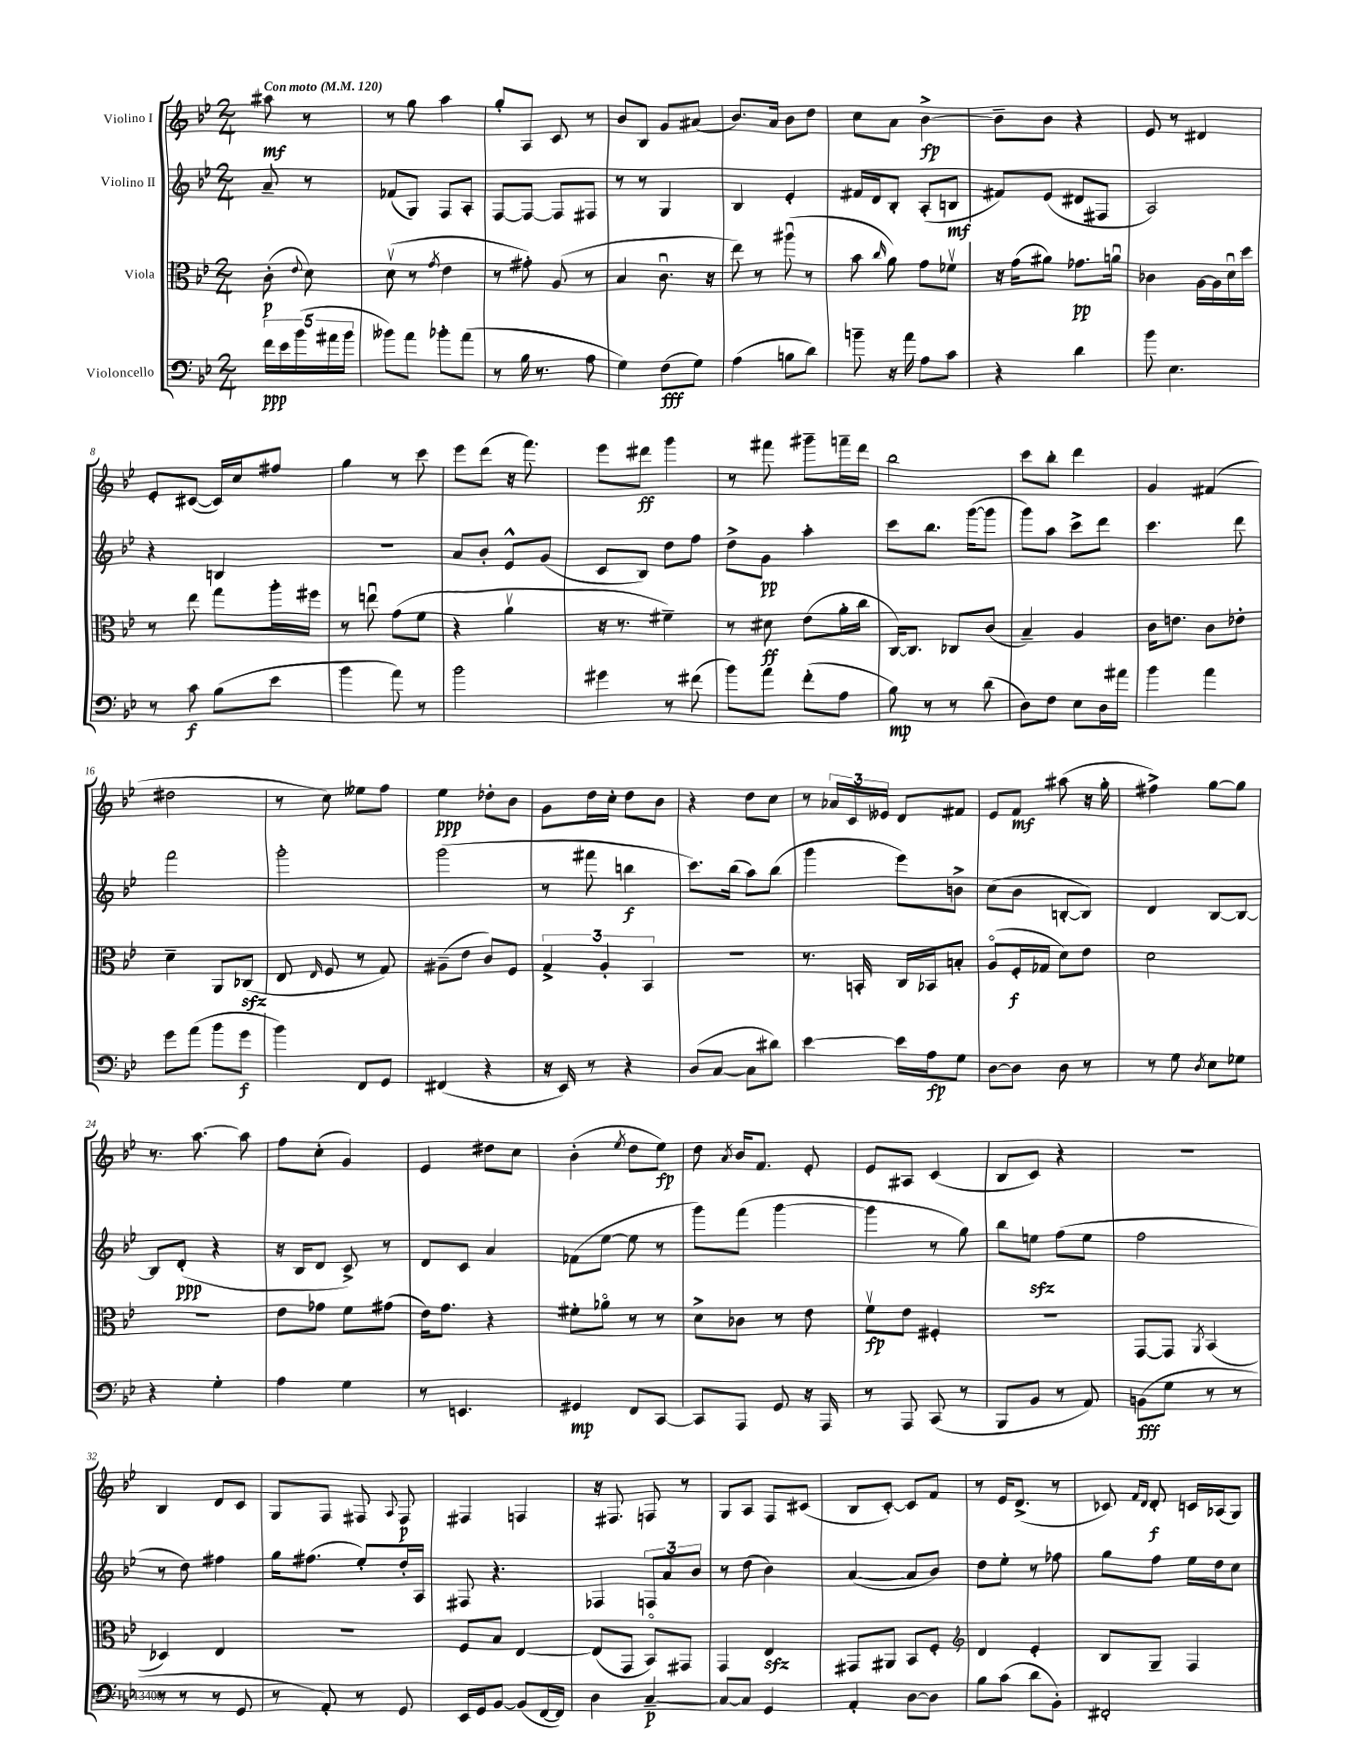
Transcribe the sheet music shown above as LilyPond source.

<<
\new StaffGroup <<
\new Staff = "s0" \with { instrumentName = "Violino I" } {
    \clef treble \key bes \major \numericTimeSignature \time 2/4 \partial 4 \tempo "Con moto" 4 = 120
    \autoBeamOff ais''8\mf r8 |
    r8 g''8 a''4 |
    g''8[-. a8] c'8 r8 |
    bes'8[ bes8] g'8[ ais'8]( |
    bes'8.[) a'16] bes'8[ d''8] |
    c''8[ a'8] bes'4~->\fp |
    bes'8[-- bes'8] r4 |
    ees'8 r8 dis'4 |
    ees'8[-. cis'8]~( cis'16[) c''16 fis''8] |
    g''4 r8 c'''8 |
    ees'''8[ d'''8]( r16 f'''8.) |
    ees'''8[ dis'''8]\ff g'''4 |
    r8 fis'''8 gis'''8[-- f'''16-- d'''16] |
    bes''2 |
    c'''8[ bes''8]-. d'''4 |
    g'4 fis'4( |
    dis''2 |
    r8 c''8) eeses''8[ f''8] |
    ees''4\ppp des''8[-. bes'8] |
    g'8[ d''16 c''16]-. d''8[ bes'8] |
    r4 d''8[ c''8] |
    r8 \tuplet 3/2 { aes'16[ c'16 eeses'16] } d'8[ fis'8] |
    ees'8[ f'8]\mf ais''8( r16 g''16-. |
    fis''4->) g''8[~ g''8] |
    r8. a''8.~ a''8 |
    f''8[ c''8]-.( g'4) |
    ees'4 dis''8[ c''8] |
    bes'4-.( \acciaccatura { ees''8 } d''8[ ees''8]\fp) |
    d''8 \acciaccatura { a'8 } bes'16[ f'8.] ees'8-. |
    ees'8[ ais8] c'4( |
    bes8[ c'8]) r4 |
    r2 |
    bes4 d'8[ c'8] |
    g8[ f8] fis8 \appoggiatura { a8 } fis8\p |
    fis4 f4 |
    r16 fis8. f8 r8 |
    g8[ a8] f8[ cis'8]( |
    bes8[ c'8]~-.) c'8[ f'8] |
    r8 ees'16[ d'8.]->( r8 |
    ces'8) \grace { f'16[ d'16] } d'8-.\f c'16[ aes16( g8]) \bar "|." |
}
\new Staff = "s1" \with { instrumentName = "Violino II" } {
    \clef treble \key bes \major \numericTimeSignature \time 2/4 \partial 4
    \autoBeamOff a'8-- r8 |
    fes'8[( g8]) f8[ a8]-. |
    f8[~ f8]~ f8[ fis8] |
    r8 r8 g4 |
    bes4 ees'4-. |
    fis'16[ d'16 bes8]-. a8[-.( b8]\mf |
    fis'8[) ees'8]( dis'8[ fis8] |
    a2) |
    r4 b4 |
    r2 |
    a'8[ bes'8]-. ees'8[-^ g'8]( |
    c'8[ bes8]) d''8[ f''8] |
    d''8[-> g'8]\pp a''4-. |
    c'''8[ bes''8.] g'''16[~( g'''8] |
    g'''8[) a''8] c'''8[-> d'''8] |
    c'''4. d'''8 |
    f'''2 |
    g'''2-. |
    g'''2( |
    r8 fis'''8 b''4\f |
    c'''8.[) bes''16]( a''8[) bes''8]( |
    g'''4 ees'''8[) b'8]-> |
    c''8[( bes'8] b8[~-. b8]) |
    d'4 bes8[~ bes8]~ |
    bes8[ d'8]-.\ppp( r4 |
    r16 bes16[ d'8] c'8->) r8 |
    d'8[ c'8] a'4 |
    fes'8[( ees''8]~ ees''8 r8 |
    g'''8[) f'''8]( g'''4~ |
    g'''4 r8 g''8) |
    bes''8[ e''8]\sfz f''8[( e''8] |
    f''2 |
    r8 d''8) fis''4 |
    g''16[ fis''8.]( ees''8[-.) d''16-. a16] |
    fis8 r4. |
    fes4 \tuplet 3/2 { f8[ a'8 bes'8] } |
    r8 d''8( bes'4) |
    a'4~( a'8[ bes'8]) |
    d''8[ ees''8]-. r8 fes''8 |
    g''8[ f''8] ees''16[ d''16 c''8] \bar "|." |
}
\new Staff = "s2" \with { instrumentName = "Viola" } {
    \clef alto \key bes \major \numericTimeSignature \time 2/4 \partial 4
    \autoBeamOff c'8-.\p( \appoggiatura { ees'8 } d'8) |
    d'8\upbow( r8 \acciaccatura { g'8 } ees'4 |
    r8 gis'8-.) a8( r8 |
    bes4 c'8.\downbow r16 |
    ees''8) r8 ais''8\downbow( r8 |
    bes'8 \grace { c''16 } a'8) g'8[ fes'8]\upbow |
    r16 g'16[( ais'8]) ges'8.[\pp a'16]\downbow |
    ces'4 a16[~ a16 d'16\downbow d''16] |
    r8 ees''8 g''8[ a''16-. fis''16] |
    r8 e''8\downbow g'8[( f'8] |
    r4 a'4\upbow |
    r16 r8. fis'4--) |
    r8 dis'8\ff ees'8[( a'16-. c''16] |
    c16[~) c8.] ces8[ c'8]( |
    bes4--) a4 |
    c'16[ e'8.] c'8[ ees'8]-. |
    d'4-- a,8[ ces8]\sfz( |
    ees8 \grace { ees16 } f8 r8 g8) |
    ais8[--( ees'8] c'8[) f8] |
    \tuplet 3/2 { g4-> a4-. bes,4 } |
    R2 |
    r8. b,16-. c16[ bes,16 b8]-. |
    a8[\flageolet( f16-.\f ges16] d'8[) ees'8] |
    d'2 |
    r2 |
    ees'8[ ges'8] f'8[ gis'8]( |
    ees'16[) g'8.] r4 |
    fis'8[-. aes'8]\flageolet r8 r8 |
    d'8[-> ces'8] r8 ees'8 |
    f'8[\upbow\fp ees'8] fis4-. |
    r2 |
    g,8[~ g,8] \acciaccatura { a,8 } bes,4( |
    des4) ees4 |
    r2 |
    f8[ bes8] ees4~ |
    ees8[( g,8] bes,8[\flageolet) gis,8] |
    g,4 ees4\sfz |
    gis,8[ ais,8] bes,8[ f8]-. |
    \clef treble d'4 ees'4-. |
    bes8[ g8]-- f4 \bar "|." |
}
\new Staff = "s3" \with { instrumentName = "Violoncello" } {
    \clef bass \key bes \major \numericTimeSignature \time 2/4 \partial 4
    \autoBeamOff \tuplet 5/4 { f'16[\ppp ees'16 bes'16( ais'16 bes'16] } |
    beses'8[) a'8] bes'8[-. a'8]( |
    r8 bes16 r8. a8 |
    g4) f8[\fff( g8]) |
    a4( b8[ d'8]) |
    b'8-- r16 a'16 a8[ c'8] |
    r4 d'4 |
    bes'8 ees4. |
    r8 c'8\f bes8[( ees'8] |
    bes'4 a'8) r8 |
    bes'2 |
    gis'4 r8 fis'8( |
    bes'8[) a'8] f'8[-.( a8] |
    bes8\mp) r8 r8 d'8( |
    d8[) f8] ees8[ d16 ais'16] |
    bes'4 a'4 |
    g'8[ a'8]( bes'8[ g'8]\f |
    bes'4) f,8[ g,8] |
    fis,4( r4 |
    r16 ees,16) r8 r4 |
    d8[( c8]~ c8[ dis'8]) |
    ees'4~ ees'16[ a16\fp g8] |
    d8[~ d8] d8 r8 |
    r8 g8 \acciaccatura { d8 } ees8[ ges8] |
    r4 g4-. |
    a4 g4 |
    r8 e,4. |
    gis,4\mp f,8[ c,8]~ |
    c,8[ a,,8] g,8 r16 a,,16 |
    r8 a,,8 c,8( r8 |
    bes,,8[ bes,8] r8 a,8) |
    b,8[\fff( g8] r8 r8 |
    r8 r8 r8 g,8 |
    r8 a,8-.) r8 g,8 |
    ees,16[ g,16 bes,8]~ bes,8[( f,16~ f,16]) |
    d4 c4~--\p |
    c8[~ c8] g,4 |
    a,4-. d8[~ d8] |
    bes8[ c'8]( d'8[ bes,8]-.) |
    fis,2-. \bar "|." |
}
>>
>>
